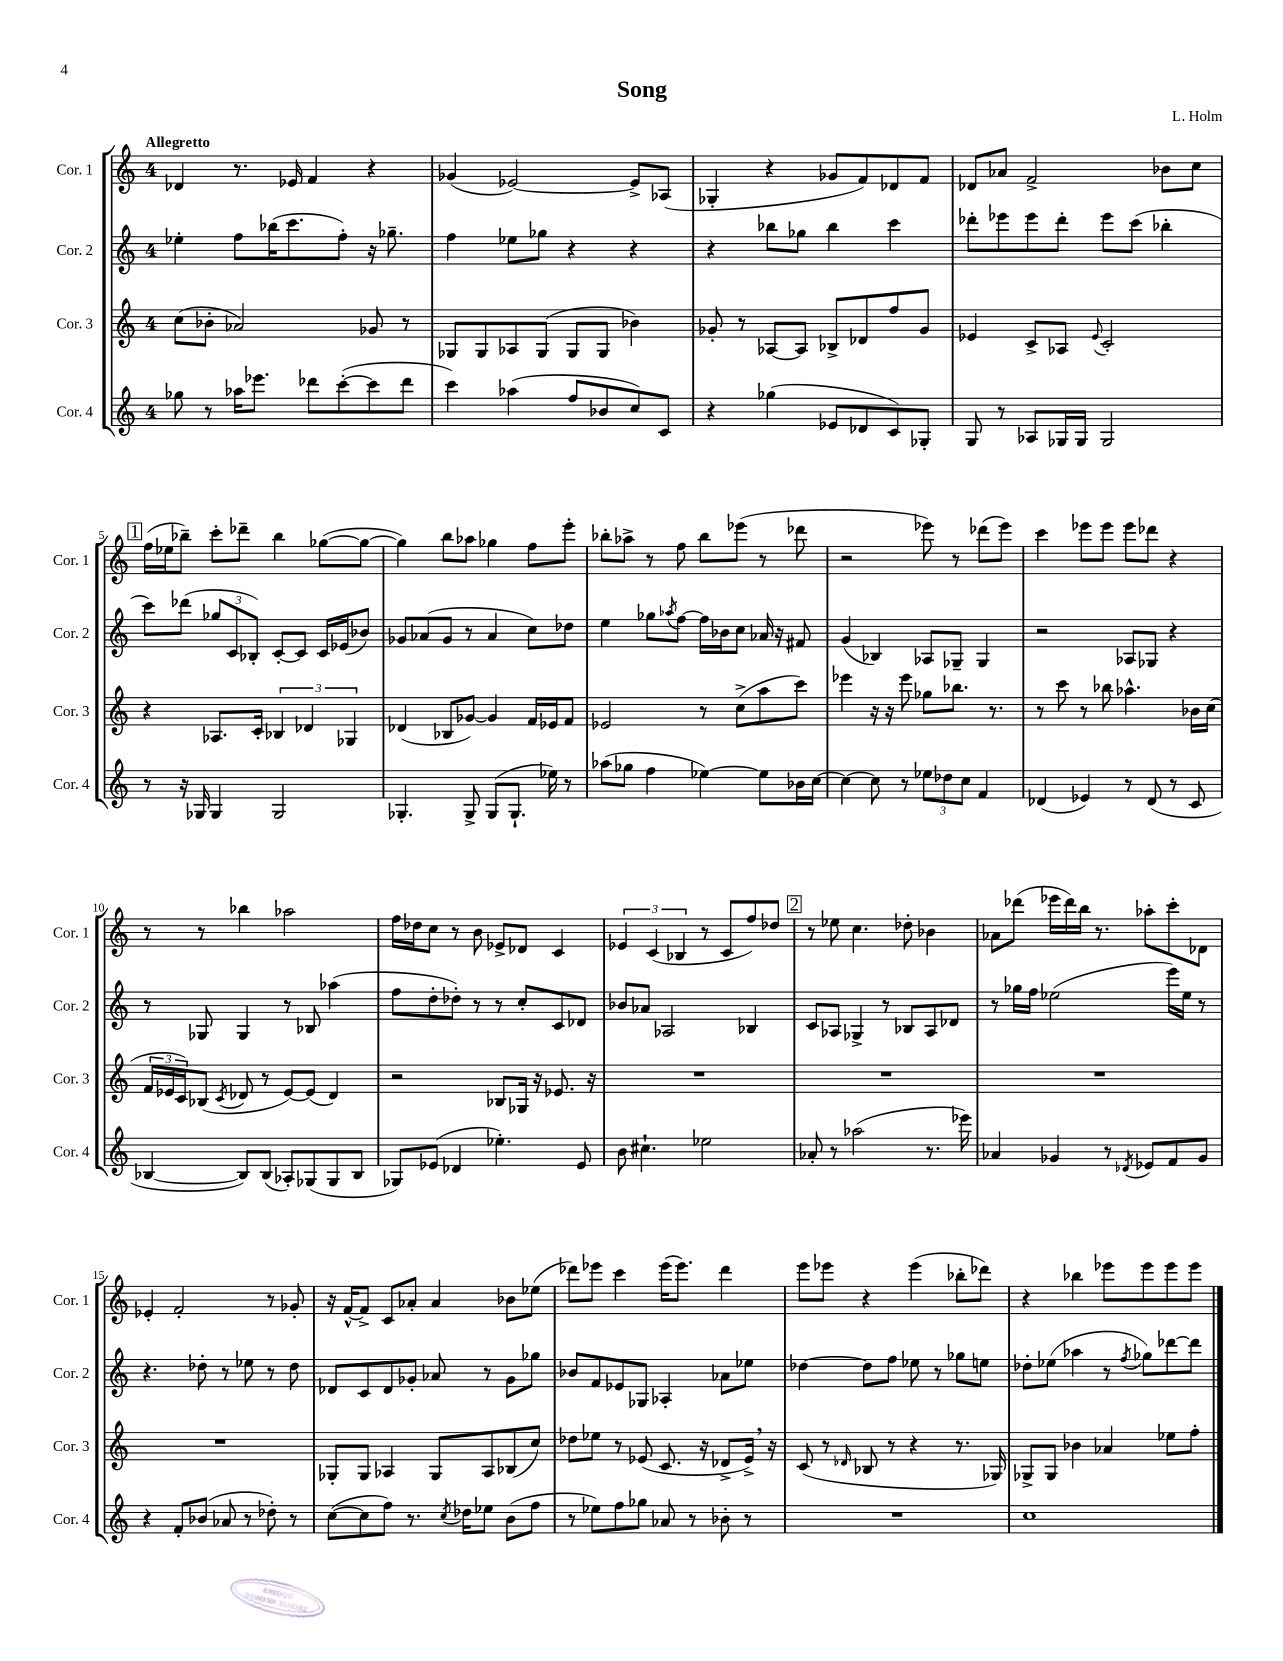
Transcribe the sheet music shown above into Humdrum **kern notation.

**kern	**kern	**kern	**kern
*part4	*part3	*part2	*part1
*staff4	*staff3	*staff2	*staff1
*I"Cor. 4	*I"Cor. 3	*I"Cor. 2	*I"Cor. 1
*I'Cor. 4	*I'Cor. 3	*I'Cor. 2	*I'Cor. 1
*clefG2	*clefG2	*clefG2	*clefG2
*k[]	*k[]	*k[]	*k[]
*M4/4	*M4/4	*M4/4	*M4/4
=1	=1	=1	=1
!	!	!	!LO:TX:a:B:t=Allegretto
8gg-X\	(8cc\L	4ee-X'\	4d-X/
8r	8b-X'\J	.	.
16aa-X\KL	2a-X/)	8ff\L	8.r
8.eee-X\J	.	.	.
.	.	(16bb-X\K	.
.	.	8.ccc\	16e-X/
8ddd-X\L	.	.	4f/
([8ccc'\	.	8ff'\J)	.
8ccc\]	8g-X/	16r	4r
.	.	8.gg-X~\	.
8ddd-\J	8r	.	.
=2	=2	=2	=2
4ccc\)	8G-X/L	4ff\	(4g-X/
.	8G-/	.	.
(4aa-X\	8A-X/	8ee-X\L	[2e-X/)
.	(8G-/J	8gg-X\J	.
8ff/L	8G-/L	4r	.
8b-X/	8G-/J	.	.
8cc/)	4b-X\)	4r	8e-^/L]
8c/J	.	.	(8A-X/J
=3	=3	=3	=3
4r	8g-X'/	4r	4G-X'/
.	8r	.	.
(4gg-X\	[8A-X/L	8bb-X\L	4r
.	8A-/J]	8gg-X\J	.
8e-X/L	8B-X^/L	4bb-\	8g-X/L
8d-X/	8d-X/	.	8f/)
8c/)	8ff/	4ccc\	8d-X/
8G-X'/J	8g-/J	.	8f/J
=4	=4	=4	=4
8G/	4e-X/	8ddd-X'\L	8d-X/L
8r	.	8eee-X\	8a-X/J
8A-X/L	8c^/L	8eee-\	2f^/
16G-X/L	8A-X/J	8ddd-'\J	.
16G-/JJ	.	.	.
.	8qqe-/	.	.
2G-/	2c'/	8eee-\L	.
.	.	(8ccc\J	.
.	.	4bb-X'\	8b-X\L
.	.	.	8cc\J
!!LO:LB:g=z
!!LO:REH:place=s1:t=1
=5	=5	=5	=5
8r	4r	8ccc\L)	(16ff\LL
.	.	.	16ee-X\J
16r	.	(8ddd-X\J	8bb-X~\J)
16G-X/	.	.	.
4G-/	8.A-X/L	12gg-X/L	8ccc'\L
.	.	12c/	.
.	.	.	8ddd-X~\J
.	.	12B-X'/J)	.
.	16c'/Jk	.	.
2G-/	6B-X/	[8c'/L	4bb-\
.	.	8c/J]	.
.	6d-X/	.	.
.	.	16c/LL	([8gg-X\L
.	.	(16e-X/J	.
.	6G-X/	.	.
.	.	8b-X/J)	8gg-\J_
=6	=6	=6	=6
4.G-X'/	(4d-X/	8g-X/L	4gg-\])
.	.	(8a-X/	.
.	8B-X/L	8g-/J	8bb\L
8G-^/	[8g-X/J)	8r	8aa-X\J
(8G-/L	4g-/]	4a-/	4gg-X\
8.G-`/J	.	.	.
.	16f/LL	8cc\L)	8ff\L
16ee-X\)	16e-X/J	.	.
8r	8f/J	8dd-X\J	8eee'\J
=7	=7	=7	=7
(8aa-X\L	2e-X/	4ee\	8bb-X'\L
8gg-X\J	.	.	8aa-X^\J
4ff\	.	8gg-X\L	8r
.	.	8qaa-X/	.
.	.	[8ff\J	8ff\
[4ee-X\)	8r	16ff\LL]	8bb-\L
.	.	16b-X\J	.
.	(8cc^\L	8cc\J	(8eee-X\J
8ee-\L]	8aa\	16a-X/	8r
.	.	16r	.
16b-X\L	8ccc\J)	8f#X/	8ddd-X\
[16cc\JJ	.	.	.
=8	=8	=8	=8
4cc\_	4eee-X\	(4g/	2r
8cc\]	16r	4B-X/)	.
.	16r	.	.
8r	8eee-\	.	.
12ee-X\L	8gg-X\L	8A-X/L	8eee-X\)
12dd-X\	.	.	.
.	8.bb-X\J	8G-X~/J	8r
12cc\J	.	.	.
4f/	.	4G-/	(8ddd-X\L
.	8.r	.	.
.	.	.	8eee-\J)
=9	=9	=9	=9
(4d-X/	8r	2r	4ccc\
.	8ccc\	.	.
4e-X/)	8r	.	8eee-X\L
.	8bb-X\	.	8eee-\J
8r	4.aa-X^^\	8A-X/L	8eee-\L
(8d-/	.	8G-X/J	8ddd-X\J
8r	.	4r	4r
8c/	16b-X\LL	.	.
.	(16cc\JJ	.	.
!!LO:LB:g=z
=10	=10	=10	=10
[4B-X/	24f/LL	8r	8r
.	24e-X/	.	.
.	24c/J)	.	.
.	(8B-X/J	8G-X/	8r
.	8qc/	.	.
8B-/L])	8d-X/	4G-/	4bb-X\
(8B-/J	8r	.	.
8A-X'/L)	[8e-/L)	8r	2aa-X\
(8G-X/	(8e-/J]	8B-X/	.
8G-/	4d-/)	(4aa-X\	.
8B-/J	.	.	.
=11	=11	=11	=11
8G-X/L)	2r	8ff\L	16ff\LL
.	.	.	16dd-X\J
(8e-X/J	.	8dd'\	8cc\J
4d-X/	.	8dd-X'\J)	8r
.	.	8r	8b\
4.ee-X'\)	8B-X/L	8r	8e-X^/L
.	16G-X/Jk	8cc'/L	8d-X/J
.	16r	.	.
.	8.e-X/	8c/	4c/
8e-/	.	8d-X/J	.
.	16r	.	.
=12	=12	=12	=12
8b\	1r	8b-X/L	6e-X/
4.cc#X`\	.	8a-X/J	.
.	.	.	(6c/
.	.	2A-X/	.
.	.	.	6B-X/
2ee-X\	.	.	8r
.	.	.	8c/L
.	.	4B-X/	8ff/)
.	.	.	8dd-X/J
!!LO:REH:place=s1:t=2
=13	=13	=13	=13
8a-X'/	1r	8c/L	8r
8r	.	8A-X/J	8ee-X\
(2aa-X\	.	4G-X^/	4.cc\
.	.	8r	.
.	.	8B-X/L	8dd-X'\
8.r	.	8A-/	4b-X\
.	.	8d-X/J	.
16eee-X\)	.	.	.
=14	=14	=14	=14
4a-X/	1r	8r	8a-X\L
.	.	16gg-X\LL	(8ddd-X\J
.	.	16ff\JJ	.
4g-X/	.	(2ee-X\	16eee-X\LL
.	.	.	16ddd-\)
.	.	.	16bb\JJ
.	.	.	8.r
8r	.	.	.
8qd-X/	.	.	.
8e-X/L	.	.	8aa-X'\L
8f/	.	16eee\LL)	8ccc'\
.	.	16ee-\JJ	.
8g-/J	.	8r	8d-X\J
!!LO:LB:g=z
=15	=15	=15	=15
4r	1r	4.r	4e-X'/
8f'/L	.	.	2f'/
(8b-X/J	.	8dd-X'\	.
8a-X/	.	8r	.
8r	.	8ee-X\	.
8dd-X'\)	.	8r	8r
8r	.	8dd-\	8g-X'/
=16	=16	=16	=16
([8cc\L	8G-X'/L	8d-X/L	16r
.	.	.	[16f^^/KL
8cc\]	8G-/J	8c/	8f^/J]
8ff\J)	4A-X/	8d-/	8c/L
8.r	.	8g-X'/J	8a-X'/J
.	8G-/L	8a-X/	4a-/
8qcc/	.	.	.
16dd-X\KL	.	.	.
8ee-X\J	8A-/	8r	.
(8b\L	(8B-X/	8g-\L	8b-X\L
8ff\J	8cc/J)	8gg-X\J	(8ee-X\J
=17	=17	=17	=17
8r	8dd-X\L	8b-X/L	8ddd-X\L)
8ee-X\L)	8ee-X\J	8f/	8eee-X\J
8ff\	8r	8e-X/	4ccc\
8gg-X\J	(8e-X/	8G-X/J	.
8a-X/	8.c/	4A-X'/	(16eee-\KL
.	.	.	8.eee-\J)
8r	.	.	.
.	16r	.	.
8b-X'\	8d-X^/L	8a-X\L	4ddd-\
8r	16e-^,/Jk)	8ee-X\J	.
.	16r	.	.
=18	=18	=18	=18
1r	(8c/	[4dd-X\	8eee\L
.	8r	.	8eee-X\J
.	16qqd-X/	.	.
.	8B-X/	8dd-\L]	4r
.	8r	8ff\J	.
.	4r	8ee-X\	(4eee-\
.	.	8r	.
.	8.r	8gg-X\L	8bb-X'\L
.	.	8een\J	8ddd-X\J)
.	16G-X/)	.	.
=19	=19	=19	=19
1cc	8G-X^/L	8dd-X'\L	4r
.	8G-/J	(8ee-X\J	.
.	4b-X\	4aa-X\	4bb-X\
.	4a-X/	8r	8eee-X\L
.	.	8qff/	.
.	.	8gg-X\L)	8eee-\
.	8ee-X\L	[8ddd-X\	8eee-\
.	8ff'\J	8ddd-\J]	8eee-\J
==	==	==	==
*-	*-	*-	*-
